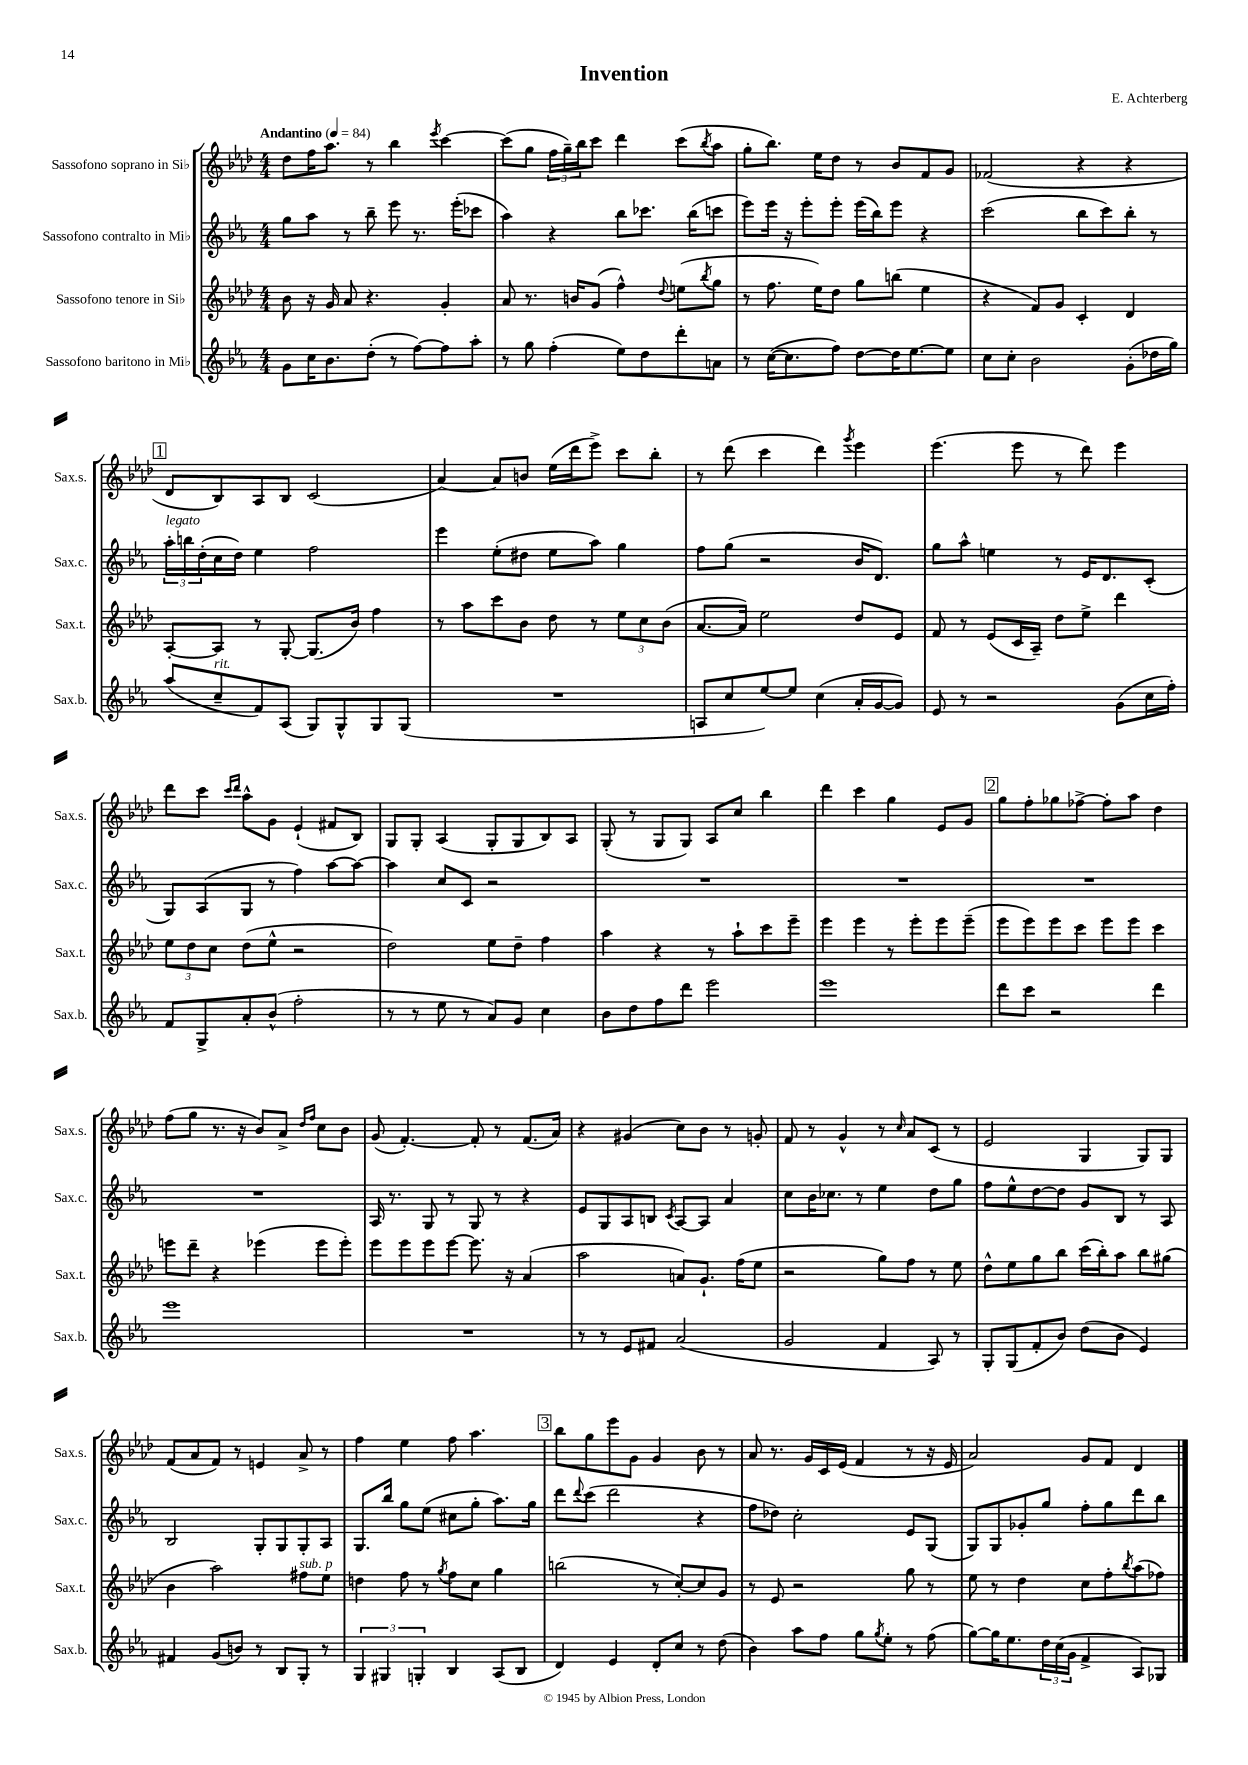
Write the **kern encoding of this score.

**kern	**kern	**kern	**kern
*staff4	*staff3	*staff2	*staff1
*clefG2	*clefG2	*clefG2	*clefG2
*k[b-e-a-]	*k[b-e-a-d-]	*k[b-e-a-]	*k[b-e-a-d-]
*M4/4	*M4/4	*M4/4	*M4/4
*MM84	*MM84	*MM84	*MM84
8g	8b-	8gg	8dd-
16cc	16r	8aa-	16ff
8.b-	16g	.	8.aa-
.	8a-	8r	.
(8dd'	4.r	8bb-~	8r
8r	.	8eee-	4bb-
[8ff)	.	8.r	.
.	.	.	8qeee-
8ff]	4g'	.	[4ccc
.	.	(16eee-'	.
8aa-'	.	8ccc-	.
=	=	=	=
8r	8a-	4aa-)	(8ccc]
8gg	8.r	.	8gg
(4ff'	.	4r	24ff
.	.	.	24gg~)
.	16b	.	.
.	.	.	24bb-
.	(8g	.	8ccc
8ee-)	4ff^^)	8bb-	4ddd-
8dd	.	8.ccc-	.
.	8qqdd-	.	.
8ddd'	(8ee	.	(8ccc
.	.	(16bb-	.
.	8qbb-	.	8qbb-
8a	8gg	8ccc	8aa-
=	=	=	=
8r	8r	8eee-)	8gg'
([16cc	8.ff	16eee-	8.bb-)
8.cc]	.	16r	.
.	.	8eee-'	.
.	16ee-)	.	16ee-
8ff)	8dd-	8eee-'	8dd-
[8dd	8gg	(16eee-	8r
.	.	16bb-)	.
16dd]	(8bb	8eee-	8b-
[8.ee-	.	.	.
.	4ee-	4r	8f
8ee-]	.	.	8g
=	=	=	=
8cc	4r	(2ccc	(2f-
8cc'	.	.	.
2b-	8f)	.	.
.	8g	.	.
.	4c'	8bb-	4r
.	.	8ccc)	.
(8g'	4d-	8bb-'	4r
16dd-	.	8r	.
16gg)	.	.	.
=	=	=	=
(8aa-	[8A-'	24aa-'	8d-
.	.	24bb	.
.	.	(24dd'	.
8cc~	8A-]	16cc	8B-)
.	.	16dd)	.
8f)	8r	4ee-	8A-
(8A-	[8G'	.	8B-
8G)	(8.G]	2ff	(2c
8G^^	.	.	.
.	16b-)	.	.
8G	4ff	.	.
(8G	.	.	.
=	=	=	=
1r	8r	4eee-	[4a-)
.	8aa-	.	.
.	8ccc	(8ee-'	8a-]
.	8b-	8dd#	8b
.	8dd-	8ee-	(16ee-
.	.	.	16ddd-
.	8r	8aa-)	8eee-^)
.	12ee-	4gg	8ccc
.	12cc	.	.
.	.	.	8bb-'
.	(12b-	.	.
=	=	=	=
8A	[8.a-	8ff	8r
8cc	.	(8gg	(8ddd-
.	16a-])	.	.
[8ee-)	2ee-	2r	4ccc
8ee-]	.	.	.
(4cc	.	.	4ddd-)
.	.	.	8qggg
16a-'	8dd-	16b-	4eee-
[16g	.	8.d)	.
8g])	8e-	.	.
=	=	=	=
8e-	8f	8gg	(4.eee-
8r	8r	8aa-^^	.
2r	(8e-	4ee	.
.	16c	.	8eee-
.	16A-~)	.	.
.	8dd-	8r	8r
.	8ee-^	16e-	8ddd-)
.	.	8.d	.
(8g	4ddd-	.	4eee-
16cc	.	(8c'	.
16ff')	.	.	.
=	=	=	=
8f	12ee-	8G)	8ddd-
.	12dd-	.	.
8G^	.	(8A-	8ccc
.	12cc	.	.
.	.	.	16qqccc
.	.	.	16qqddd-
8a-'	(8dd-	8G	8aa-^^
(8b-^^	8ee-^^	8r	8g
2ff'	2r	4ff)	(4e-`
.	.	[8aa-	8f#
.	.	8aa-_	8B-)
=	=	=	=
8r	2dd-)	4aa-]	8G
8r	.	.	8G'
8ee-	.	8cc	(4A-
8r	.	8c	.
8a-)	8ee-	2r	8G'
8g	8dd-~	.	8G
4cc	4ff	.	8B-)
.	.	.	8A-
=	=	=	=
8b-	4aa-	1r	(8G'
8dd	.	.	8r
8ff	4r	.	8G
8ddd	.	.	8G)
2eee-	8r	.	8A-
.	8aa-`	.	8cc
.	8ccc	.	4bb-
.	8eee-~	.	.
=	=	=	=
1eee-	4eee-	1r	4ddd-
.	4eee-	.	4ccc
.	8r	.	4gg
.	8eee-'	.	.
.	8eee-	.	8e-
.	(8eee-~	.	8g
=	=	=	=
8ddd	8eee-	1r	8gg
8ccc	8eee-)	.	8ff'
2r	8eee-	.	8gg-
.	8ccc	.	[8ff-^
.	8eee-	.	8ff-']
.	8eee-	.	8aa-
4ddd	4ccc	.	4dd-
=	=	=	=
1eee-	8eee	1r	(8ff
.	8ddd-~	.	8gg
.	4r	.	8.r
.	.	.	16r
.	(4eee-	.	8b-)
.	.	.	8a-^
.	.	.	16qqdd-
.	.	.	16qqff
.	8eee-	.	8cc
.	8eee-')	.	8b-
=	=	=	=
1r	8eee-	16A-	(8g
.	.	8.r	.
.	8eee-	.	[4.f')
.	8eee-	8G	.
.	[8eee-	8r	.
.	8.eee-]	8G	8f']
.	.	8r	8r
.	16r	.	.
.	(4a-	4r	(8.f
.	.	.	16a-)
=	=	=	=
8r	2aa-	8e-	4r
8r	.	8G	.
8e-	.	8A-	(4g#
8f#	.	8B	.
.	.	8qc	.
(2a-	8a)	[8A-	8cc)
.	8.g`	8A-]	8b-
.	.	4a-	8r
.	(16ff	.	.
.	8ee-	.	8g'
=	=	=	=
2g	2r	8cc	8f
.	.	16b-	8r
.	.	8.cc-	.
.	.	.	4g^^
.	.	8r	.
4f	8gg)	4ee-	8r
.	.	.	16qqcc
.	8ff	.	8a-
8A-)	8r	8dd	(8c
8r	8ee-	8gg	8r
=	=	=	=
8G'	8dd-^^	8ff	2e-
(8G	8ee-	8ee-^^	.
8f'	8gg	[8dd	.
8b-)	8bb-	8dd]	.
(8dd	(16ccc	8g	4G
.	16bb-')	.	.
8b-	8aa-	8B-	.
4e-)	8bb-	8r	8G)
.	(8gg#	8A-	8G
=	=	=	=
4f#	4b-	2B-	(8f
.	.	.	8a-
(8g	2aa-)	.	8f)
8b)	.	.	8r
8r	.	8G'	4e
8B-	.	8G	.
8G'	8ff#	8G'	8a-^
8r	8ee-	8A-	8r
=	=	=	=
6G	4dd	8.G	4ff
6G#	.	.	.
.	.	16bb-	.
.	8ff	8gg	4ee-
6G'	.	.	.
.	8r	(8ee-	.
.	8qgg	.	.
4B-	8ff	8cc#	8ff
.	8cc	8gg'	4.aa-
(8A-	4gg	8.aa-)	.
8B-	.	.	.
.	.	16gg	.
=	=	=	=
4d)	(2bb	8ddd	8bb-
.	.	8qqddd	.
.	.	(8ccc	8gg
4e-	.	2ddd	8eee-
.	.	.	8g
8d'	8r	.	4g
8cc	[8cc')	.	.
8r	8cc]	4r	8b-
(8dd	8g	.	8r
=	=	=	=
4b-)	8r	8ff	8a-
.	8e-	8dd-)	8.r
8aa-	2r	2cc'	.
.	.	.	16g
8ff	.	.	16c
.	.	.	(16e-
8gg	.	.	4f
8qgg	.	.	.
8ee-'	.	.	.
8r	8gg	8e-	8r
(8ff	8r	(8G	16r
.	.	.	16e-
=	=	=	=
[8gg)	8ee-	8G)	2a-)
16gg]	8r	8G	.
8.ee-	.	.	.
.	4dd-	8g-'	.
24dd	.	8gg	.
(24cc	.	.	.
24g	.	.	.
4f^	8cc	8ff'	8g
.	8ff'	8gg	8f
.	8qbb-	.	.
8A-)	(8aa-	8ddd	4d-
8G-	8ff-)	8bb-	.
==	==	==	==
*-	*-	*-	*-
